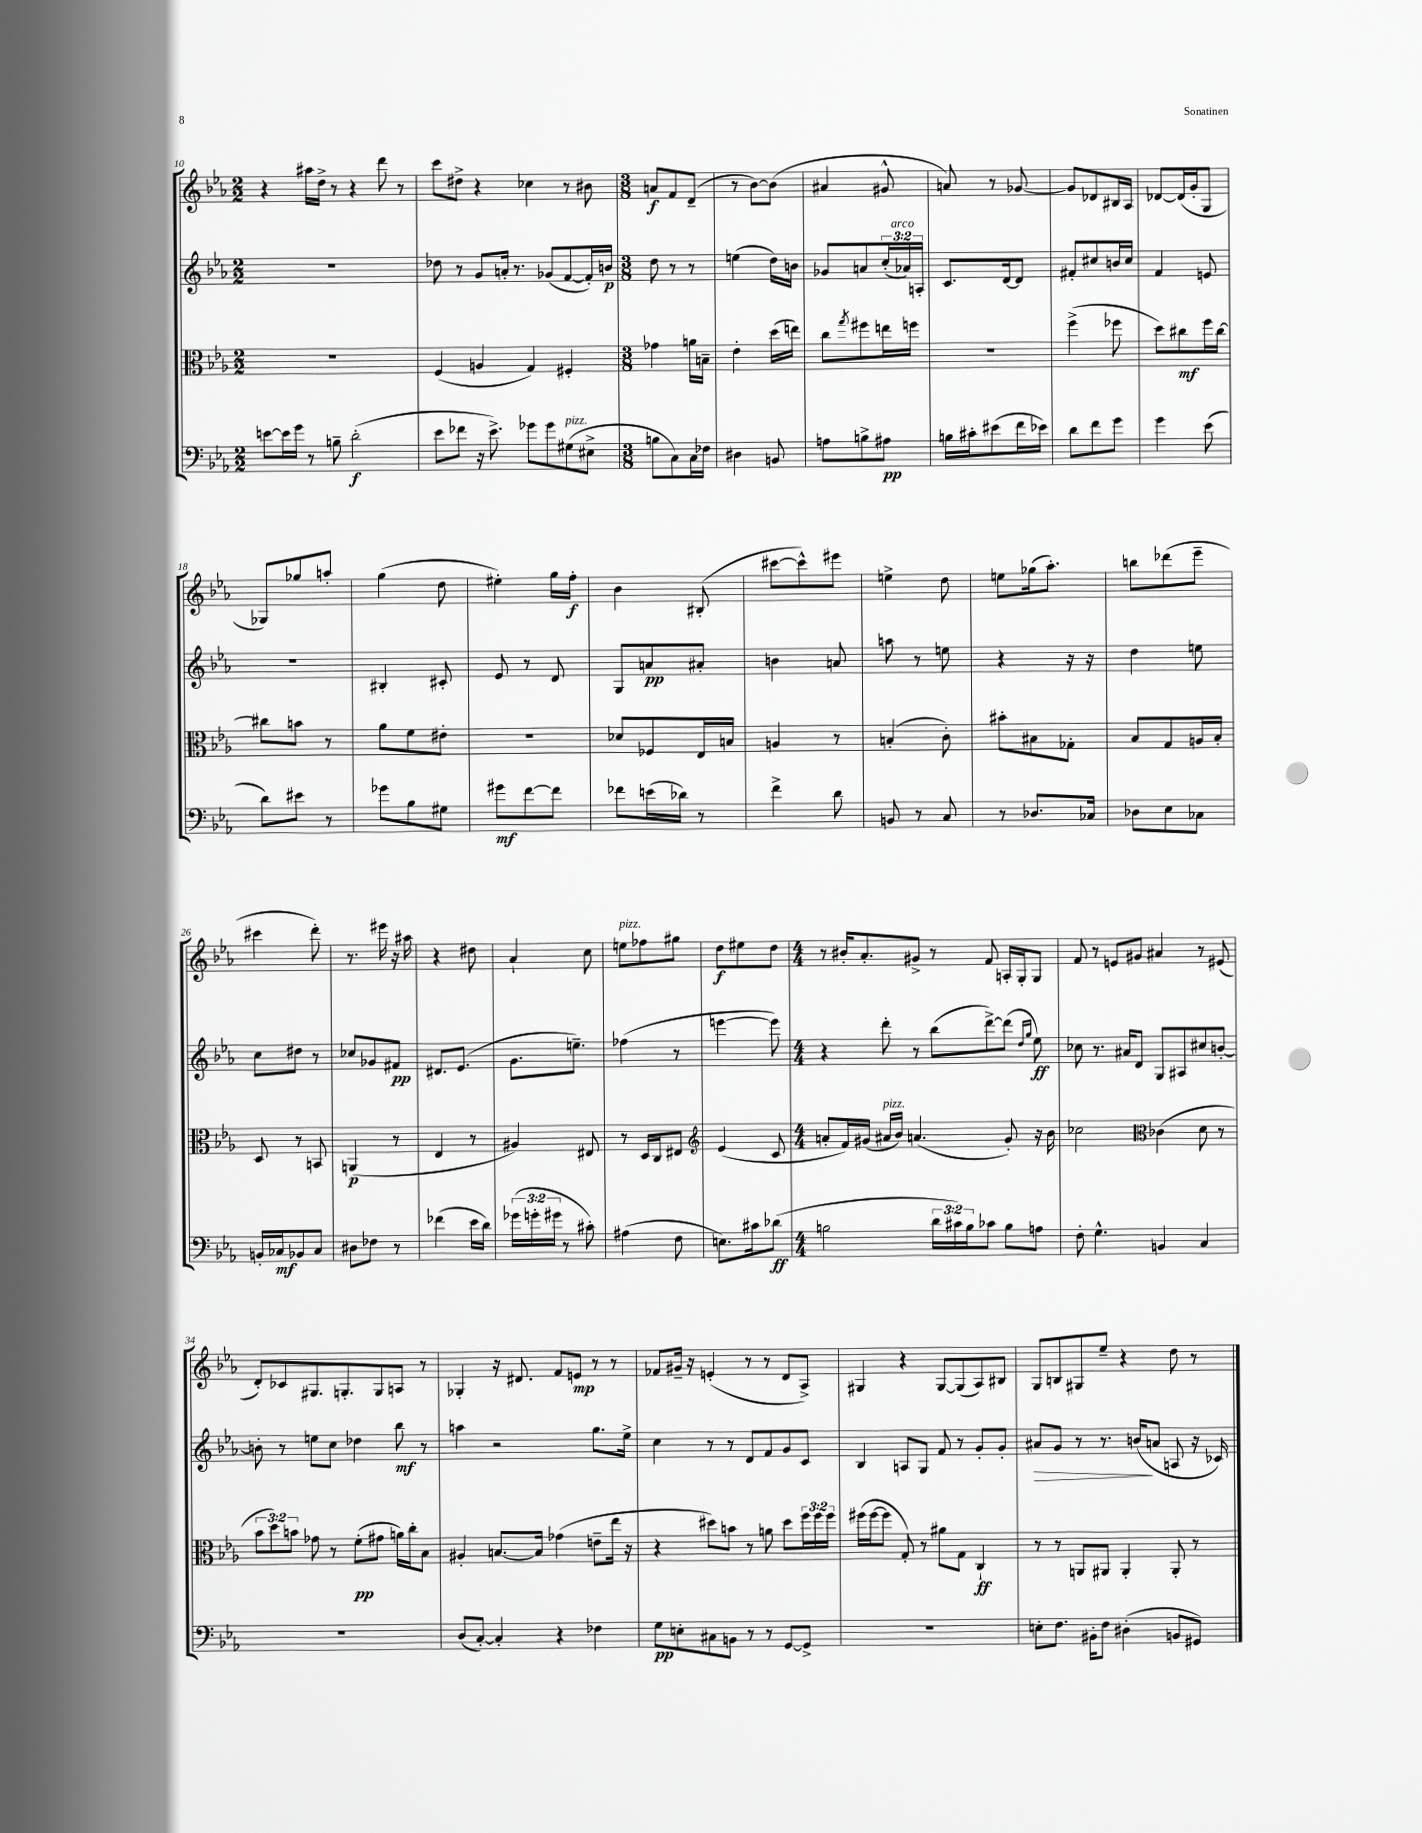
<<
\new StaffGroup <<
\new Staff = "s0" {
    \clef treble \key ees \major \numericTimeSignature \time 2/2
    r4 ais''16 d''16-> r8 r4 d'''8 r8 |
    c'''8 dis''8-> r4 ces''4 r8 bis'8 |
    \numericTimeSignature \time 3/8 a'8\f f'8 d'8--( |
    r8 bes'8~) bes'8( |
    ais'4 gis'8-^ |
    a'8) r8 ges'8~ |
    ges'8 des'8 bis16 aes16 |
    des'8~ des'16( g'16-. g8 |
    ges8) ges''8 a''8-. |
    g''4( d''8 |
    eis''4-.) g''16 f''16-.\f |
    bes'4 bis8-.( |
    cis'''8~ cis'''8-^) eis'''8 |
    e''4-> d''8 |
    e''8 ges''16( aes''8.-.) |
    b''8 des'''8( ees'''8-- |
    cis'''4 d'''8-.) |
    r8. eis'''16 r16 ais''16 |
    r4 dis''8 |
    aes'4-! c''8 |
    e''8^\markup { \italic "pizz." } fes''8 gis''8 |
    d''8\f eis''8 d''8 |
    \numericTimeSignature \time 4/4 r8 bis'16-. aes'8.-. gis'8-> r8 f'8 a16-. g16-. g8 |
    f'8 r8 e'8 gis'8 ais'4 r8 eis'8( |
    d'8-.) ces'8 gis8. g8.-. g8 a8 r8 |
    ges4-. r16 dis'8. f'8 e'8\mp r8 r8 |
    fes'8 gis'16-- r16 e'4-.( r8 r8 d'8 aes8->) |
    gis4 r4 gis8~ gis8( aes8) bis8 |
    g8 b8 gis8 ees''8-- r4 d''8 r8 \bar "|." |
}
\new Staff = "s1" {
    \clef treble \key ees \major \numericTimeSignature \time 2/2 \override Staff.TupletNumber.text = #tuplet-number::calc-fraction-text
    r1 |
    des''8 r8 g'8 a'16-. r8. ges'8( f'8~ f'16-.) b'16\p |
    \numericTimeSignature \time 3/8 d''8 r8 r8 |
    e''4( d''16) b'16 |
    ges'8 a'8 \tuplet 3/2 { c''16-.( aes'16^\markup { \italic "arco" }) a16-. } |
    c'8. d'16~ d'8 |
    fis'8-. cis''8 b'16 cis''16 |
    f'4 e'8 |
    R4. |
    bis4-. cis'8-. |
    ees'8 r8 d'8 |
    g8 a'8\pp ais'8-. |
    b'4 a'8 |
    a''8 r8 e''8 |
    r4 r16 r16 |
    d''4 e''8 |
    c''8 dis''8 r8 |
    ces''8 ges'8 fis'8\pp |
    dis'8. ees'8.( |
    g'8. e''8.--) |
    fes''4( r8 |
    e'''4~ e'''8) |
    \numericTimeSignature \time 4/4 r4 d'''8-. r8 bes''8( d'''8~->) d'''8( \grace { d''16 g''16 } ees''8\ff) |
    ces''8 r8. ais'16 d'8 g8 ais8 cis''8 b'8~-. |
    b'8-. r8 e''8 c''8 des''4 bes''8\mf r8 |
    a''4 r2 g''8. ees''16-> |
    c''4 r8 r8 d'8 f'8 g'8 c'8 |
    bes4 a8 g8 f'8 r8 g'8-. g'8-. |
    ais'8\> g'8 r8 r8. b'16\!( a'8 a8 r16 ces'16) \bar "|." |
}
\new Staff = "s2" {
    \clef alto \key ees \major \numericTimeSignature \time 2/2 \override Staff.TupletNumber.text = #tuplet-number::calc-fraction-text
    R1 |
    f4( a4 g4) fis4-. |
    \numericTimeSignature \time 3/8 ges'4 a'16 b16-- |
    ees'4-. d''16( e''16) |
    c''8 \acciaccatura { g''8 } fis''8 e''16 f''16 |
    R4. |
    f''4->( fes''8 |
    d''8) cis''8\mf f''16 cis''16~ |
    cis''8 b'8 r8 |
    aes'8 f'8 eis'8-. |
    r4. |
    des'8 fes8 ees16 b16 |
    a4 r8 |
    b4-.( c'8-.) |
    bis'8-. bis8 ges8-. |
    bes8 g8 a16 bes16-. |
    d8 r8 b,8 |
    a,4\p( r8 |
    ees4 r8 |
    ais4) eis8 |
    r8 d16 c16 eis8 |
    \clef treble ees'4( c'8 |
    \numericTimeSignature \time 4/4 a'8-. f'16) gis'16( ais'16^\markup { \italic "pizz." } bes'16) a'4.( gis'8-.) r16 bes'16 |
    ces''2 \clef alto ces'4( d'8 r8 |
    \tuplet 3/2 { bes'8 d''8) b'8 } ges'8 r8 f'8-.\pp( gis'8 a'16) c''16-. bes8 |
    ais4-. b8.~ b16 ges'4( e'8-- ees''16 r16 |
    r4 dis''8) b'8 r8 a'8 dis''8 \tuplet 3/2 { f''16 f''16 f''16 } |
    fis''16( fis''16~ fis''8 g8-.) r8 ais'8 g8 c4-!\ff |
    r8 r8 a,8 ais,8 ais,4-. ais,8-. r8 \bar "|." |
}
\new Staff = "s3" {
    \clef bass \key ees \major \numericTimeSignature \time 2/2 \override Staff.TupletNumber.text = #tuplet-number::calc-fraction-text
    e'8~ e'16 g'16 r8 b8-- d'2-.\f( |
    ees'8 fes'8 r16 ees'8.->) ges'8 ges'8 gis8^\markup { \italic "pizz." }( eis8-> |
    \numericTimeSignature \time 3/8 b8 c8) c16 fes16 |
    dis4 b,8 |
    a8 b8-> ais8\pp |
    b16 cis'16-. eis'8( f'16 ees'16) |
    d'8 f'8 g'8 |
    g'4 ees'8( |
    d'8) eis'8 r8 |
    ges'8 bes8 gis8 |
    gis'8\mf f'8~ f'8 |
    fes'8 e'16( des'16) r8 |
    f'4-> d'8 |
    b,8 r8 c8 |
    r8 des8. ces16 |
    des8 ees8 ces8 |
    b,16-. ces16\mf bes,8 ces8 |
    dis8 fes8 r8 |
    fes'4( ees'16 d'16) |
    \tuplet 3/2 { ges'16( g'16-. gis'16 } r8 cis'8-.) |
    ais4( f8 |
    e8.) cis'16 des'8\ff( |
    \numericTimeSignature \time 4/4 b2 \tuplet 3/2 { d'16 cis'16) b16 } ces'8 b8 a8 |
    f8-. g4.-^ b,4 c4 |
    R1 |
    d8( c8~-.) c4-. r4 fes4 |
    g8\pp e8-. cis8 b,8 r8 r8 g,8~ g,8-> |
    R1 |
    e8-. f8. bis,16-. f8 dis4-.( b,8 gis,8) \bar "|." |
}
>>
>>
\layout { \context { \Score currentBarNumber = #10 } }
